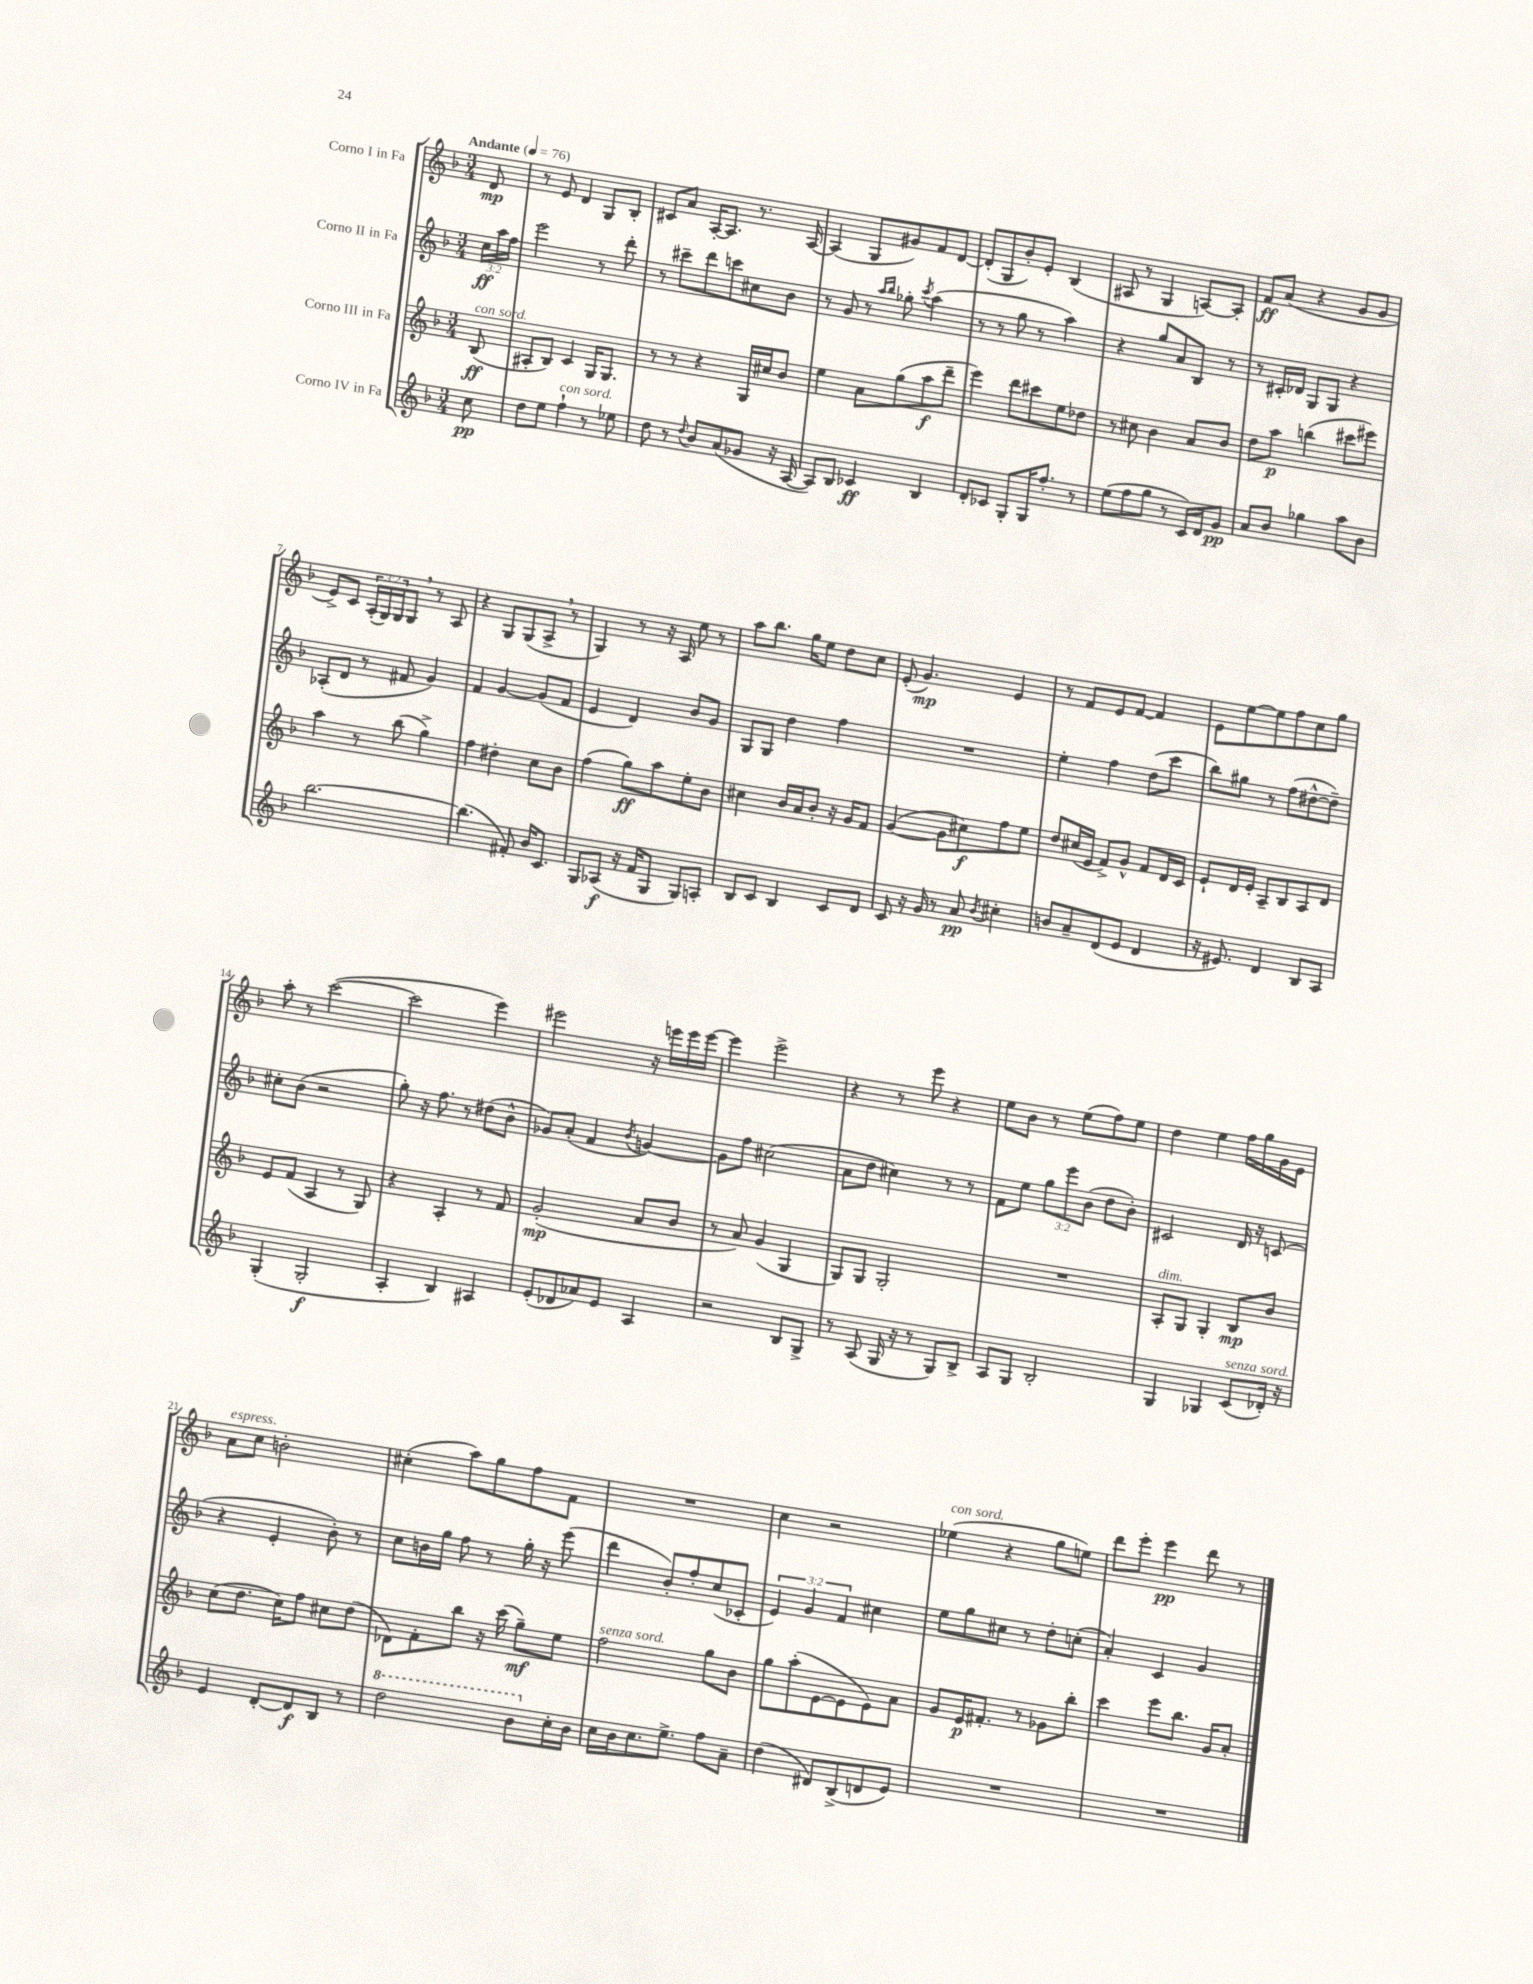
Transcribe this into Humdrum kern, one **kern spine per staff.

**kern	**dynam	**kern	**dynam	**kern	**dynam	**kern	**dynam
*part4	*part4	*part3	*part3	*part2	*part2	*part1	*part1
*staff4	*staff4	*staff3	*staff3	*staff2	*staff2	*staff1	*staff1
*I"Corno IV in Fa	*	*I"Corno III in Fa	*	*I"Corno II in Fa	*	*I"Corno I in Fa	*
*clefG2	*	*clefG2	*	*clefG2	*	*clefG2	*
*k[b-]	*	*k[b-]	*	*k[b-]	*	*k[b-]	*
*M3/4	*	*M3/4	*	*M3/4	*	*M3/4	*
*MM76	*	*MM76	*	*MM76	*	*MM76	*
=	=	=	=	=	=	=	=
!	!	!	!	!	!	!LO:TX:a:B:t=Andante	!
!	!	!LO:TX:a:i:t=con sord.	!	!	!	!	!
8cc\	pp	(8B-/	ff	24cc\LL	ff	8d/	mp
.	.	.	.	24aa\	.	.	.
.	.	.	.	24ff\JJ	.	.	.
=1	=1	=1	=1	=1	=1	=1	=1
8dd\L	.	8A#X'/L	.	2eee\	.	8r	.
8ee\J	.	8B-/J)	.	.	.	8e/	.
!LO:TX:a:i:t=con sord.	!	!	!	!	!	!	!
4ff`\	.	4c/	.	.	.	4d/	.
8r	.	16G/KL	.	8r	.	8G/L	.
.	.	8.G/J	.	.	.	.	.
8ee-X\	.	.	.	8ddd'\	.	8B-'/J	.
=2	=2	=2	=2	=2	=2	=2	=2
8dd\	.	8r	.	8r	.	8c#X/L	.
8r	.	8r	.	8ccc#X~\L	.	8a/J	.
8qqdd/	.	.	.	.	.	.	.
8b-/L	.	4r	.	8ddd\	.	[16A'/KL	.
.	.	.	.	.	.	8.A/J]	.
(8a/	.	.	.	8cccn\	.	.	.
8g-X/J	.	16G/LL	.	8cc#X\	.	8.r	.
.	.	16cc#X/J	.	.	.	.	.
16r	.	8b-/J	.	8b-\J	.	.	.
[16A/	.	.	.	.	.	[16A/	.
=3	=3	=3	=3	=3	=3	=3	=3
8A/L])	.	4ee\	.	8r	.	(4A/]	.
8B-/J	.	.	.	8g/	.	.	.
4c-X/	ff	8a\L	.	8r	.	8G/L	.
.	.	.	.	16qqaa/LL	.	.	.
.	.	.	.	16qqbb-/JJ	.	.	.
.	.	(8gg\	.	8gg-X'\	.	8g#X/)	.
.	.	.	.	8qccc/	.	.	.
4B-/	.	8aa\	f	(4aa\	.	8f/	.
.	.	8ddd~\J	.	.	.	[8d/J	.
=4	=4	=4	=4	=4	=4	=4	=4
8d'/L	.	4eee\)	.	8r	.	(8d'/L]	.
8c-X/J	.	.	.	8r	.	8G/	.
8G'/L	.	8ddd\L	.	8gg\	.	8b-'/)	.
16G/K	.	8ccc#X\	.	8r	.	8e'/J	.
8.ff'/J	.	.	.	.	.	.	.
.	.	8ee\	.	4aa\)	.	(4B-/	.
8r	.	8dd-X\J	.	.	.	.	.
=5	=5	=5	=5	=5	=5	=5	=5
(8ee\L	.	8r	.	4r	.	8A#X/	.
8ff\	.	8cc#X\	.	.	.	8r	.
8gg\J	.	4b-\	.	8gg/L	.	4G/	.
8r	.	.	.	8a/	.	.	.
16c/LL)	.	8a/L	.	8B-/J	.	[8An/L)	.
16d/J	.	.	.	.	.	.	.
8g/J	pp	8b-/J	.	8r	.	8A'/J]	.
=6	=6	=6	=6	=6	=6	=6	=6
8a/L	.	8dd\L	.	8r	.	8f/L	ff
8b-/J	.	8aa\J	p	16c#X'/LL	.	(8a/J	.
.	.	.	.	16d-X/JJ	.	.	.
4gg-X\	.	(4bbn\	.	8G/L	.	4r	.
.	.	.	.	8G/J	.	.	.
8aa\L	.	8ccc#X\L	.	4r	.	8g/L	.
8b-\J	.	8eee#X\J)	.	.	.	8g/J	.
!!LO:LB:g=z
=7	=7	=7	=7	=7	=7	=7	=7
[2.bb-\	.	4aa\	.	(8A-X'/L	.	8e^/L)	.
.	.	.	.	8d/J	.	8c/J	.
.	.	8r	.	8r	.	(24A'/LL	.
.	.	.	.	.	.	24G/)	.
.	.	.	.	.	.	24G/J	.
.	.	(8bb-\	.	8f#X/	.	8G,/J	.
.	.	4gg^\)	.	4g/)	.	8r	.
.	.	.	.	.	.	8A/	.
=8	=8	=8	=8	=8	=8	=8	=8
(4.bb-\]	.	4ff\	.	4f/	.	4r	.
.	.	4dd#X'\	.	[4g/	.	8G/L	.
8f#X'/)	.	.	.	.	.	(8G/	.
16b-/KL	.	8cc\L	.	(8g/L]	.	8A^,/J	.
8.c/J	.	.	.	.	.	.	.
.	.	8b-\J	.	8f/J	.	8r	.
=9	=9	=9	=9	=9	=9	=9	=9
8G/L	.	(4ff\	.	4e/	.	4G/)	.
(8A-X/J	f	.	.	.	.	.	.
16r	.	8gg\L)	ff	4d/)	.	8r	.
16f/KL	.	.	.	.	.	.	.
8G/J	.	8aa\	.	.	.	16r	.
.	.	.	.	.	.	16A/	.
8G/L)	.	8ee'\	.	8b-/L	.	8ee\	.
8An'/J	.	8b-\J	.	8g/J	.	8r	.
=10	=10	=10	=10	=10	=10	=10	=10
8B-/L	.	4cc#X\	.	8G/L	.	8aa\L	.
8c/J	.	.	.	8G/J	.	8.bb-\J	.
4B-/	.	16b-/LL	.	4dd\	.	.	.
.	.	16a/J	.	.	.	16gg\KL	.
.	.	8b-'/J	.	.	.	8ee\J	.
8c/L	.	16r	.	4ff\	.	8dd\L	.
.	.	16g/KL	.	.	.	.	.
8d/J	.	8f/J	.	.	.	8cc\J	.
=11	=11	=11	=11	=11	=11	=11	=11
8c/	.	([4g/	.	2.r	.	(8e'/	.
16r	.	.	.	.	.	4.g/)	mp
16g/	.	.	.	.	.	.	.
8r	.	8g\L]	.	.	.	.	.
8a/	pp	8cc#X\)	f	.	.	.	.
8qb-/	.	.	.	.	.	.	.
4cc#X'\	.	8ff\	.	.	.	4e/	.
.	.	8ee\J	.	.	.	.	.
=12	=12	=12	=12	=12	=12	=12	=12
8bn/L	.	8dd/L	.	4ee'\	.	8r	.
8a~/	.	(16cc#X/L	.	.	.	8f/L	.
.	.	16e/JJ	.	.	.	.	.
(8d/	.	8f^/L)	.	4ff\	.	8e/	.
8e/J	.	8g^^/J	.	.	.	[8f/J	.
4d/	.	8f/L	.	(8dd\L	.	4f/]	.
.	.	16d/L	.	8ccc\J	.	.	.
.	.	16c/JJ	.	.	.	.	.
=13	=13	=13	=13	=13	=13	=13	=13
16r	.	8e`/L	.	8bb-\L)	.	8e\L	.
8.e#X/)	.	.	.	.	.	.	.
.	.	16d/L	.	8gg#X\J	.	[8ee\	.
.	.	16e'/JJ	.	.	.	.	.
4d/	.	8A~/L	.	8r	.	8ee\]	.
.	.	8B-/	.	(8ff\L	.	8ff\	.
8B-/L	.	8A/	.	[8dd#X^^\	.	8cc\	.
8A/J	.	8d/J	.	8dd#~\J])	.	8gg\J	.
!!LO:LB:g=z
=14	=14	=14	=14	=14	=14	=14	=14
(4G'/	.	8e/L	.	8cc#X'\L	.	8aa'\	.
.	.	(8f/J	.	(8b-\J	.	8r	.
2G'/	f	4A/	.	2r	.	([2ccc\	.
.	.	8r	.	.	.	.	.
.	.	8G/)	.	.	.	.	.
=15	=15	=15	=15	=15	=15	=15	=15
4A'/	.	4r	.	8gg'\)	.	2ccc\]	.
.	.	.	.	16r	.	.	.
.	.	.	.	8.ff\	.	.	.
4B-/)	.	4A'/	.	.	.	.	.
.	.	.	.	8r	.	.	.
4A#X/	.	8r	.	(8dd#X\L	.	4eee\)	.
.	.	8f/	.	8b-^^\J	.	.	.
=16	=16	=16	=16	=16	=16	=16	=16
(8e'/L	.	(2g'/	mp	8g-X/L)	.	2eee#X\	.
8d-X/	.	.	.	(8a'/J	.	.	.
8a-X/)	.	.	.	4f/	.	.	.
8e/J	.	.	.	.	.	.	.
.	.	.	.	8qb-/	.	.	.
4A/	.	8a/L	.	[4gn/)	.	16r	.
.	.	.	.	.	.	16eeen\LL	.
.	.	8b-/J	.	.	.	16eee\	.
.	.	.	.	.	.	[16eee\JJ	.
=17	=17	=17	=17	=17	=17	=17	=17
2r	.	8r	.	8g\L]	.	4eee\]	.
.	.	8a/)	.	8ff\J	.	.	.
.	.	(4g/	.	(2cc#X\	.	2eee^\	.
8B-/L	.	4G/	.	.	.	.	.
8G^/J	.	.	.	.	.	.	.
=18	=18	=18	=18	=18	=18	=18	=18
8r	.	8G/L)	.	8a\L	.	4r	.
(8A/	.	8G/J	.	8dd\J	.	.	.
16G/	.	2G'/	.	4cc#X\)	.	8r	.
16r	.	.	.	.	.	.	.
8r	.	.	.	.	.	8eee\	.
8G/L)	.	.	.	8r	.	4r	.
8B-^/J	.	.	.	8r	.	.	.
=19	=19	=19	=19	=19	=19	=19	=19
8A/L	.	2.r	.	8f\L	.	8ee\L	.
8G/J	.	.	.	8ee\J	.	8b-\J	.
2B-'/	.	.	.	12gg\L	.	8r	.
.	.	.	.	12eee\	.	.	.
.	.	.	.	.	.	(8ee\L	.
.	.	.	.	(12b-\J	.	.	.
.	.	.	.	8dd\L	.	8ff\)	.
.	.	.	.	8b-'\J)	.	8ee\J	.
=20	=20	=20	=20	=20	=20	=20	=20
!	!	!LO:TX:a:i:t=dim.	!	!	!	!	!
4G/	.	8A'/L	.	2c#X/	.	4dd\	.
.	.	8G/J	.	.	.	.	.
4G-X/	.	4G'/	.	.	.	4ee\	.
!LO:TX:a:i:t=senza sord.	!	!	!	!	!	!	!
(8c/L	.	8B-/L	mp	16d/	.	16ff\LL	.
.	.	.	.	16r	.	16gg\	.
16d-X'/Jk)	.	8b-/J	.	(8cn/	.	16g\	.
16r	.	.	.	.	.	16e\JJ	.
!!LO:LB:g=z
=21	=21	=21	=21	=21	=21	=21	=21
!	!	!	!	!	!	!LO:TX:a:i:t=espress.	!
4e/	.	(8cc\L	.	4r	.	8a\L	.
.	.	8.dd\J	.	.	.	8cc\J	.
[8d'/L	.	.	.	4e'/	.	2bn'\	.
.	.	16cc\KL)	.	.	.	.	.
8d/]	f	8ff\J	.	.	.	.	.
8B-/J	.	8cc#X\L	.	8b-'\)	.	.	.
8r	.	(8dd\J	.	8r	.	.	.
=22	=22	=22	=22	=22	=22	=22	=22
*8va	*	*	*	*	*	*	*
2ddd\	.	8d-X\L)	.	8cc\L	.	(4cc#X'\	.
.	.	8f'\	.	16bn\L	.	.	.
.	.	.	.	16gg\JJ	.	.	.
.	.	8bb-\J	.	8ff\	.	8aa\L)	.
.	.	16r	.	8r	.	8gg\	.
.	.	(16ccc\	.	.	.	.	.
8bb-\L	.	8gg~\L)	mf	16gg'\	.	8ff\	.
.	.	.	.	16r	.	.	.
*X8va	*	*	*	*	*	*	*
16cc'\L	.	8ee\J	.	(8eee\	.	8f\J	.
16b-\JJ	.	.	.	.	.	.	.
=23	=23	=23	=23	=23	=23	=23	=23
!	!	!LO:TX:a:i:t=senza sord.	!	!	!	!	!
16cc\LL	.	2ff\	.	4ddd\	.	2.r	.
16b-\J	.	.	.	.	.	.	.
8.cc\	.	.	.	.	.	.	.
.	.	.	.	8b-'/L)	.	.	.
8.ee^\J	.	.	.	.	.	.	.
.	.	.	.	8ff'/	.	.	.
8ff\L	.	8gg\L	.	(8cc/	.	.	.
8a~\J	.	8b-\J	.	8c-X'/J	.	.	.
=24	=24	=24	=24	=24	=24	=24	=24
(4dd\	.	8gg\L	.	6e/)	.	4cc\	.
.	.	(8aa'\	.	.	.	.	.
.	.	.	.	6g/	.	.	.
8d#X/L)	.	[8e\	.	.	.	2r	.
.	.	.	.	6f/	.	.	.
(8B-^/	.	8e\]	.	.	.	.	.
8dn/	.	8e\)	.	4cc#X\	.	.	.
8e/J)	.	8a\J	.	.	.	.	.
=25	=25	=25	=25	=25	=25	=25	=25
!	!	!	!	!	!	!LO:TX:a:i:t=con sord.	!
2.r	.	8g/L	.	8ee\L	.	(4ee-X\	.
.	.	16e/K	p	8gg\	.	.	.
.	.	8.f#X'/J	.	.	.	.	.
.	.	.	.	8cc#X\J	.	4r	.
.	.	8r	.	8r	.	.	.
.	.	8g-X\L	.	8dd'\L	.	8gg\L	.
.	.	8bb-'\J	.	(8ccn'\J	.	8een\J)	.
=26	=26	=26	=26	=26	=26	=26	=26
2.r	.	4ccc\	.	4a'/)	.	8ddd\L	.
.	.	.	.	.	.	8eee'\J	.
.	.	8eee\L	.	4c/	.	4eee\	pp
.	.	8.bb-\J	.	.	.	.	.
.	.	.	.	4g/	.	8ddd\	.
.	.	16g/KL	.	.	.	.	.
.	.	8a'/J	.	.	.	8r	.
==	==	==	==	==	==	==	==
*-	*-	*-	*-	*-	*-	*-	*-
